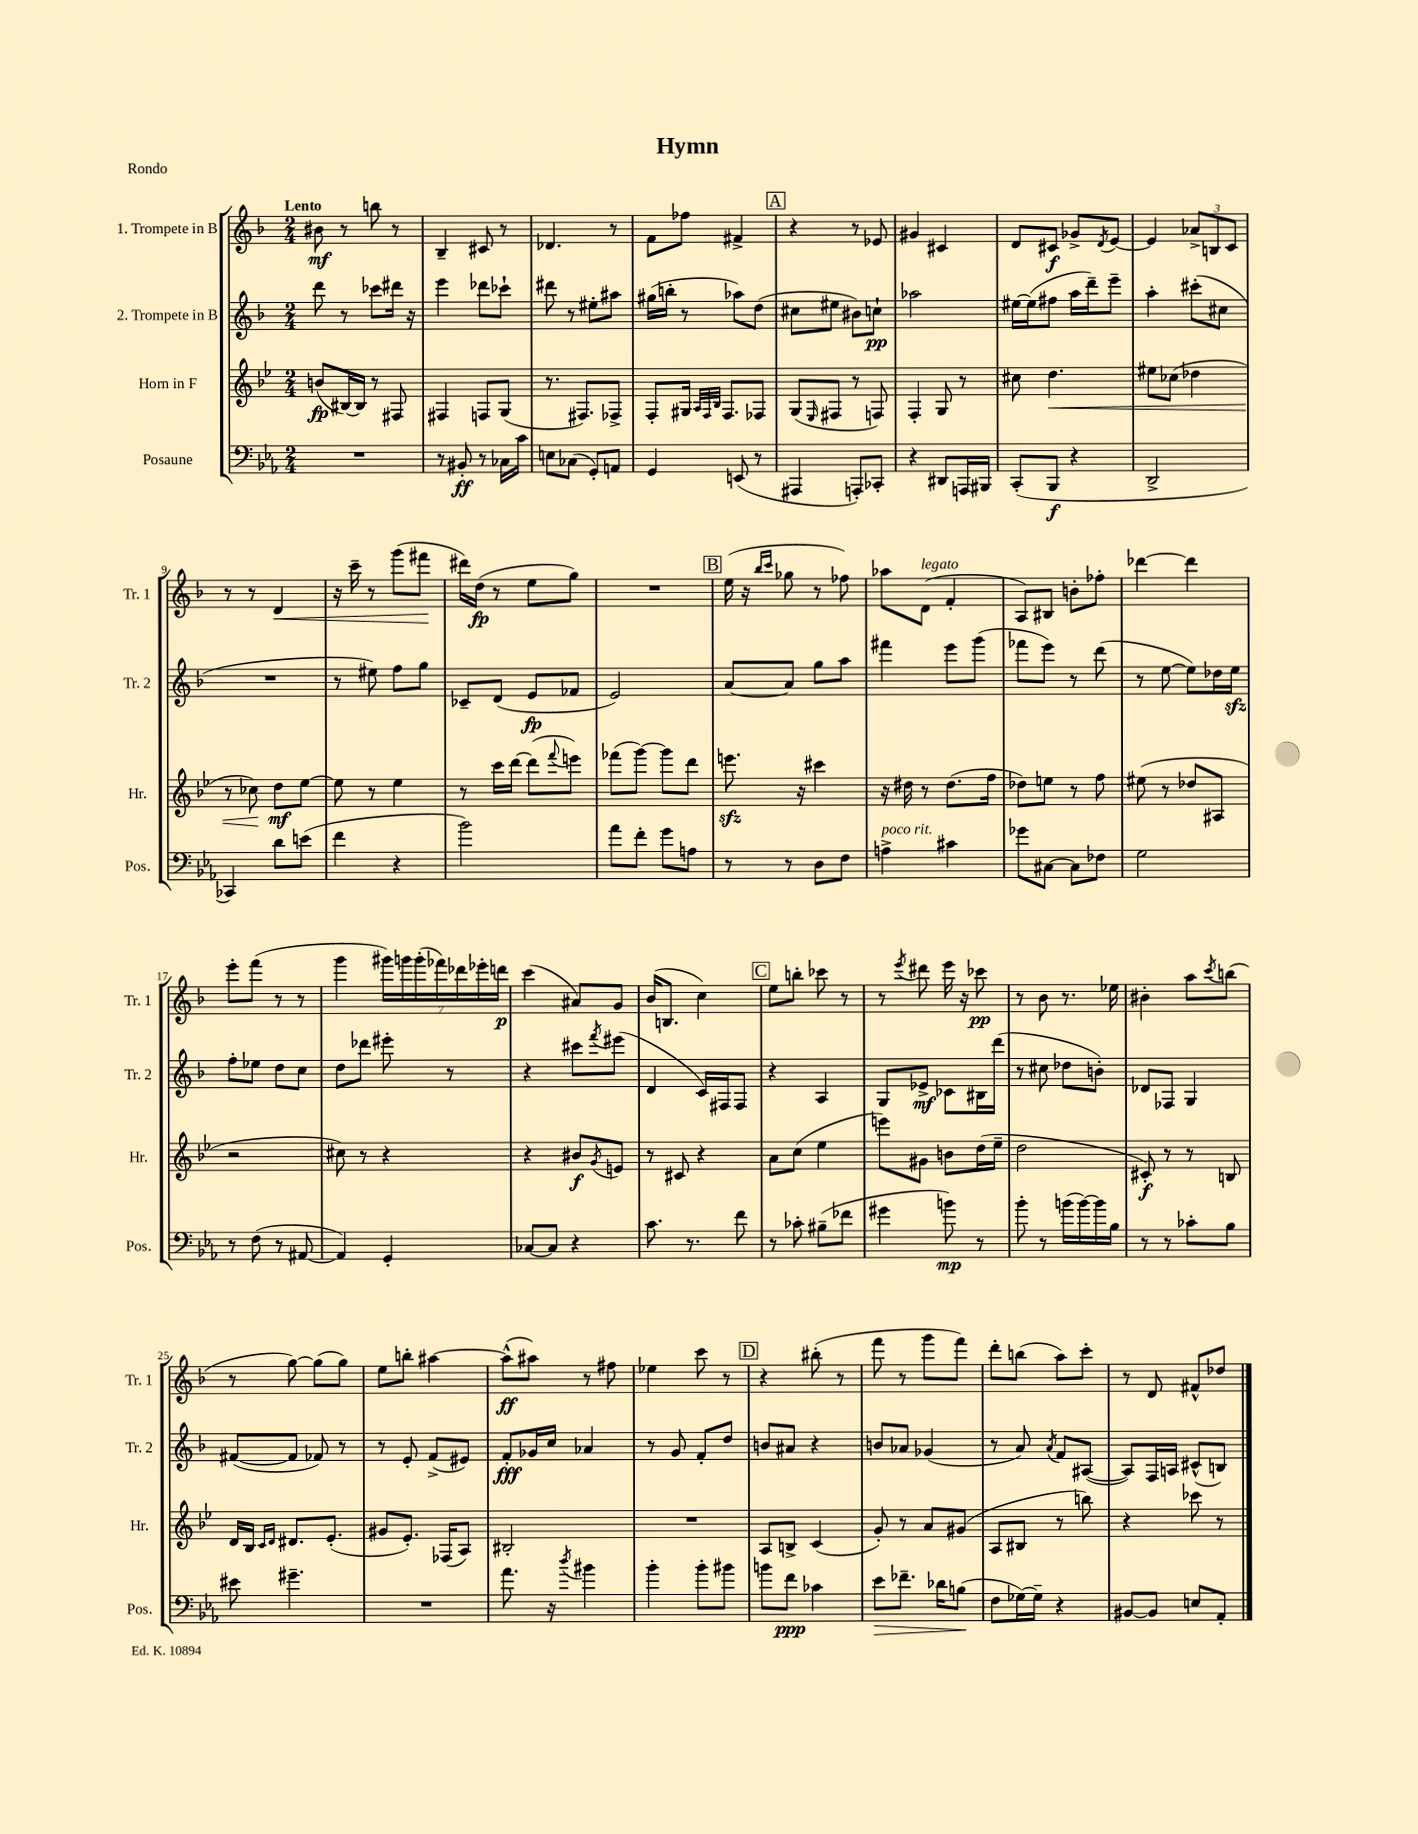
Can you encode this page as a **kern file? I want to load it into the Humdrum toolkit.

**kern	**kern	**kern	**kern
*staff4	*staff3	*staff2	*staff1
*clefF4	*clefG2	*clefG2	*clefG2
*k[b-e-a-]	*k[b-e-]	*k[b-]	*k[b-]
*M2/4	*M2/4	*M2/4	*M2/4
2r	(8b	8ddd	8b#
.	[16B#)	8r	8r
.	16B#]	.	.
.	8r	8ccc-	8bb
.	8F#	16ddd#	8r
.	.	16r	.
=	=	=	=
8r	4F#	4eee	4B-~
8BB#'	.	.	.
8r	8F	8ddd-	8c#
16C-	(8G	8ccc-`	8r
16c	.	.	.
=	=	=	=
8E	8.r	8ddd#	4.d-
(8C-	.	8r	.
.	8.F#)	.	.
8GG')	.	8ee#'	.
8AA	8F-^	8aa#	8r
=	=	=	=
4GG	8F'	(16gg#	8f
.	.	16bb'	.
.	16G#	8r	8ff-
.	32qqA	.	.
.	32qqF	.	.
.	32qqB-	.	.
.	8.F	.	.
(8EE	.	8aa-)	4f#^
8r	8F-	(8dd	.
=	=	=	=
4AAA#	(8G	8cc#	4r
.	16qqE-	.	.
.	8F#	8ee#	.
8AAA')	8r	8b#)	8r
8CC-'	8F)	8cc`	8e-
=	=	=	=
4r	4F'	2aa-	4g#
8DD#	8G	.	4c#
16AAA	8r	.	.
16BBB#	.	.	.
=	=	=	=
(8CC'	8cc#	[16ee#	8d
.	.	(16ee#]	.
8BBB-	4.dd	8ff#	8c#
4r	.	16aa	8g-^
.	.	16ddd~)	.
.	.	.	8qd
.	.	8eee~	[8e
=	=	=	=
2DD^	8ee#	4aa'	4e]
.	(8cc-	.	.
.	4dd-	(8ccc#'	12a-^
.	.	.	12B
.	.	8cc#	.
.	.	.	12c
=	=	=	=
4CC-)	8r	2r	8r
.	8cc-)	.	8r
8d	8dd	.	4d
(8e	[8ee-	.	.
=	=	=	=
4f	8ee-]	8r	16r
.	.	.	16ccc~
.	8r	8ee#)	8r
4r	4ee-	8ff	(8ggg
.	.	8gg	8fff#
=	=	=	=
2b-)	8r	8c-~	16ddd#)
.	.	.	(16dd
.	16ccc	(8d	8r
.	[16ddd	.	.
.	(8ddd]	8e	8ee
.	8qqfff	.	.
.	8eee)	8f-	8gg)
=	=	=	=
8a-	(8fff-	2e)	2r
8f'	[8ggg)	.	.
8g	8ggg]	.	.
8A	8ddd	.	.
=	=	=	=
8r	8.eee	[8a	(16ee
.	.	.	16r
.	.	.	16qqbb-
.	.	.	16qqccc
8r	.	8a]	8gg-
.	16r	.	.
8D	4ccc#	8gg	8r
8F	.	8aa	8ff-)
=	=	=	=
4A^	16r	4fff#	8aa-
.	16dd#	.	.
.	8r	.	(8d
4c#	(8.dd#	8eee	4f'
.	.	(8ggg	.
.	16ff	.	.
=	=	=	=
8g-	8dd-)	8fff-	8A)
[8C#	8ee	8eee)	8B#
8C#]	8r	8r	8b'
8F-	8ff	(8ddd	8ff-'
=	=	=	=
2G	(8ee#	8r	[4ddd-
.	8r	[8ee	.
.	8dd-	8ee])	4ddd-]
.	8A#	16dd-	.
.	.	16ee	.
=	=	=	=
8r	2r	8ff'	8eee'
(8F	.	8ee-	(8fff
8r	.	8dd	8r
[8AA#	.	8cc	8r
=	=	=	=
4AA#])	8cc#)	8dd	4ggg
.	8r	8ddd-	.
4GG'	4r	8eee#'	28ggg#)
.	.	.	28ggg
.	.	.	(28ggg'
.	.	.	28fff-)
.	.	8r	.
.	.	.	28ddd-
.	.	.	28eee-'
.	.	.	28ddd
=	=	=	=
[8C-	4r	4r	(4ccc
8C-]	.	.	.
4r	8b#	8ccc#	8a#)
.	8qg	8qfff	.
.	8e	(8eee#	8g
=	=	=	=
8.c	8r	4d	(16b-
.	.	.	8.B
.	8c#	.	.
8.r	.	.	.
.	4r	16c)	4cc)
.	.	16F#	.
8f	.	8F#	.
=	=	=	=
8r	8a	4r	8ee
8c-'	(8cc	.	8bb'
(8B#~	4ee-	4A	8ccc-
8f-	.	.	8r
=	=	=	=
4g#	8eee)	8G	8r
.	.	.	8qeee
.	8g#	8e-^	8ddd#
8b)	8b	8c-	16eee
.	.	.	16r
8r	(16dd	16B#	8ccc-
.	16ee-~	(16ddd	.
=	=	=	=
8b-'	2dd	8r	8r
8r	.	8cc#	8b-
(16b	.	8dd-	8.r
[16b)	.	.	.
16b]	.	8b')	.
16B-	.	.	16ee-
=	=	=	=
8r	8c#')	8d-	4b#'
8r	8r	8F-	.
8c-'	8r	4G	8aa
.	.	.	8qccc
8B-	8B	.	(8bb
=	=	=	=
8e#	16d	([8f#	8r
.	16B-	.	.
.	16qqc	.	.
.	16qqd	.	.
4.g#~	8.d#	8f#]	[8gg)
.	.	8f-)	(8gg]
.	(8.e-'	.	.
.	.	8r	8gg)
=	=	=	=
2r	8g#	8r	8ee
.	8.e-')	8e'	8bb'
.	.	(8f^	[4aa#
.	(16F-	.	.
.	8A)	8e#)	.
=	=	=	=
8.a-	2B#'	8f'	(8aa#^^]
.	.	16g-	8aa#)
16r	.	16cc	.
8qdd	.	.	.
4b#	.	4a-	8r
.	.	.	8ff#
=	=	=	=
4b-'	2r	8r	4ee-
.	.	8g	.
8b-'	.	8f'	8ccc
8b#	.	8dd	8r
=	=	=	=
8b	8A	8b	4r
8f	8B^	8a#	.
4c-	(4c	4r	(8bb#'
.	.	.	8r
=	=	=	=
8e-	8g')	8b	8fff
8.f-~	8r	8a-	8r
.	8a	(4g-	8ggg
16d-	.	.	.
(8B	(8g#	.	8fff)
=	=	=	=
8F	8A	8r	8ddd'
[16G-)	8B#	8a)	(8bb
16G-~]	.	.	.
.	.	8qa	.
4r	8r	8f	8aa)
.	8bb)	([8A#	8ccc'
=	=	=	=
[8BB#	4r	8A#])	8r
8BB#]	.	16F	8d
.	.	16A	.
8E	8ccc-	(8c#^^	8f#^^
8AA-'	8r	8B)	8dd-
==	==	==	==
*-	*-	*-	*-
